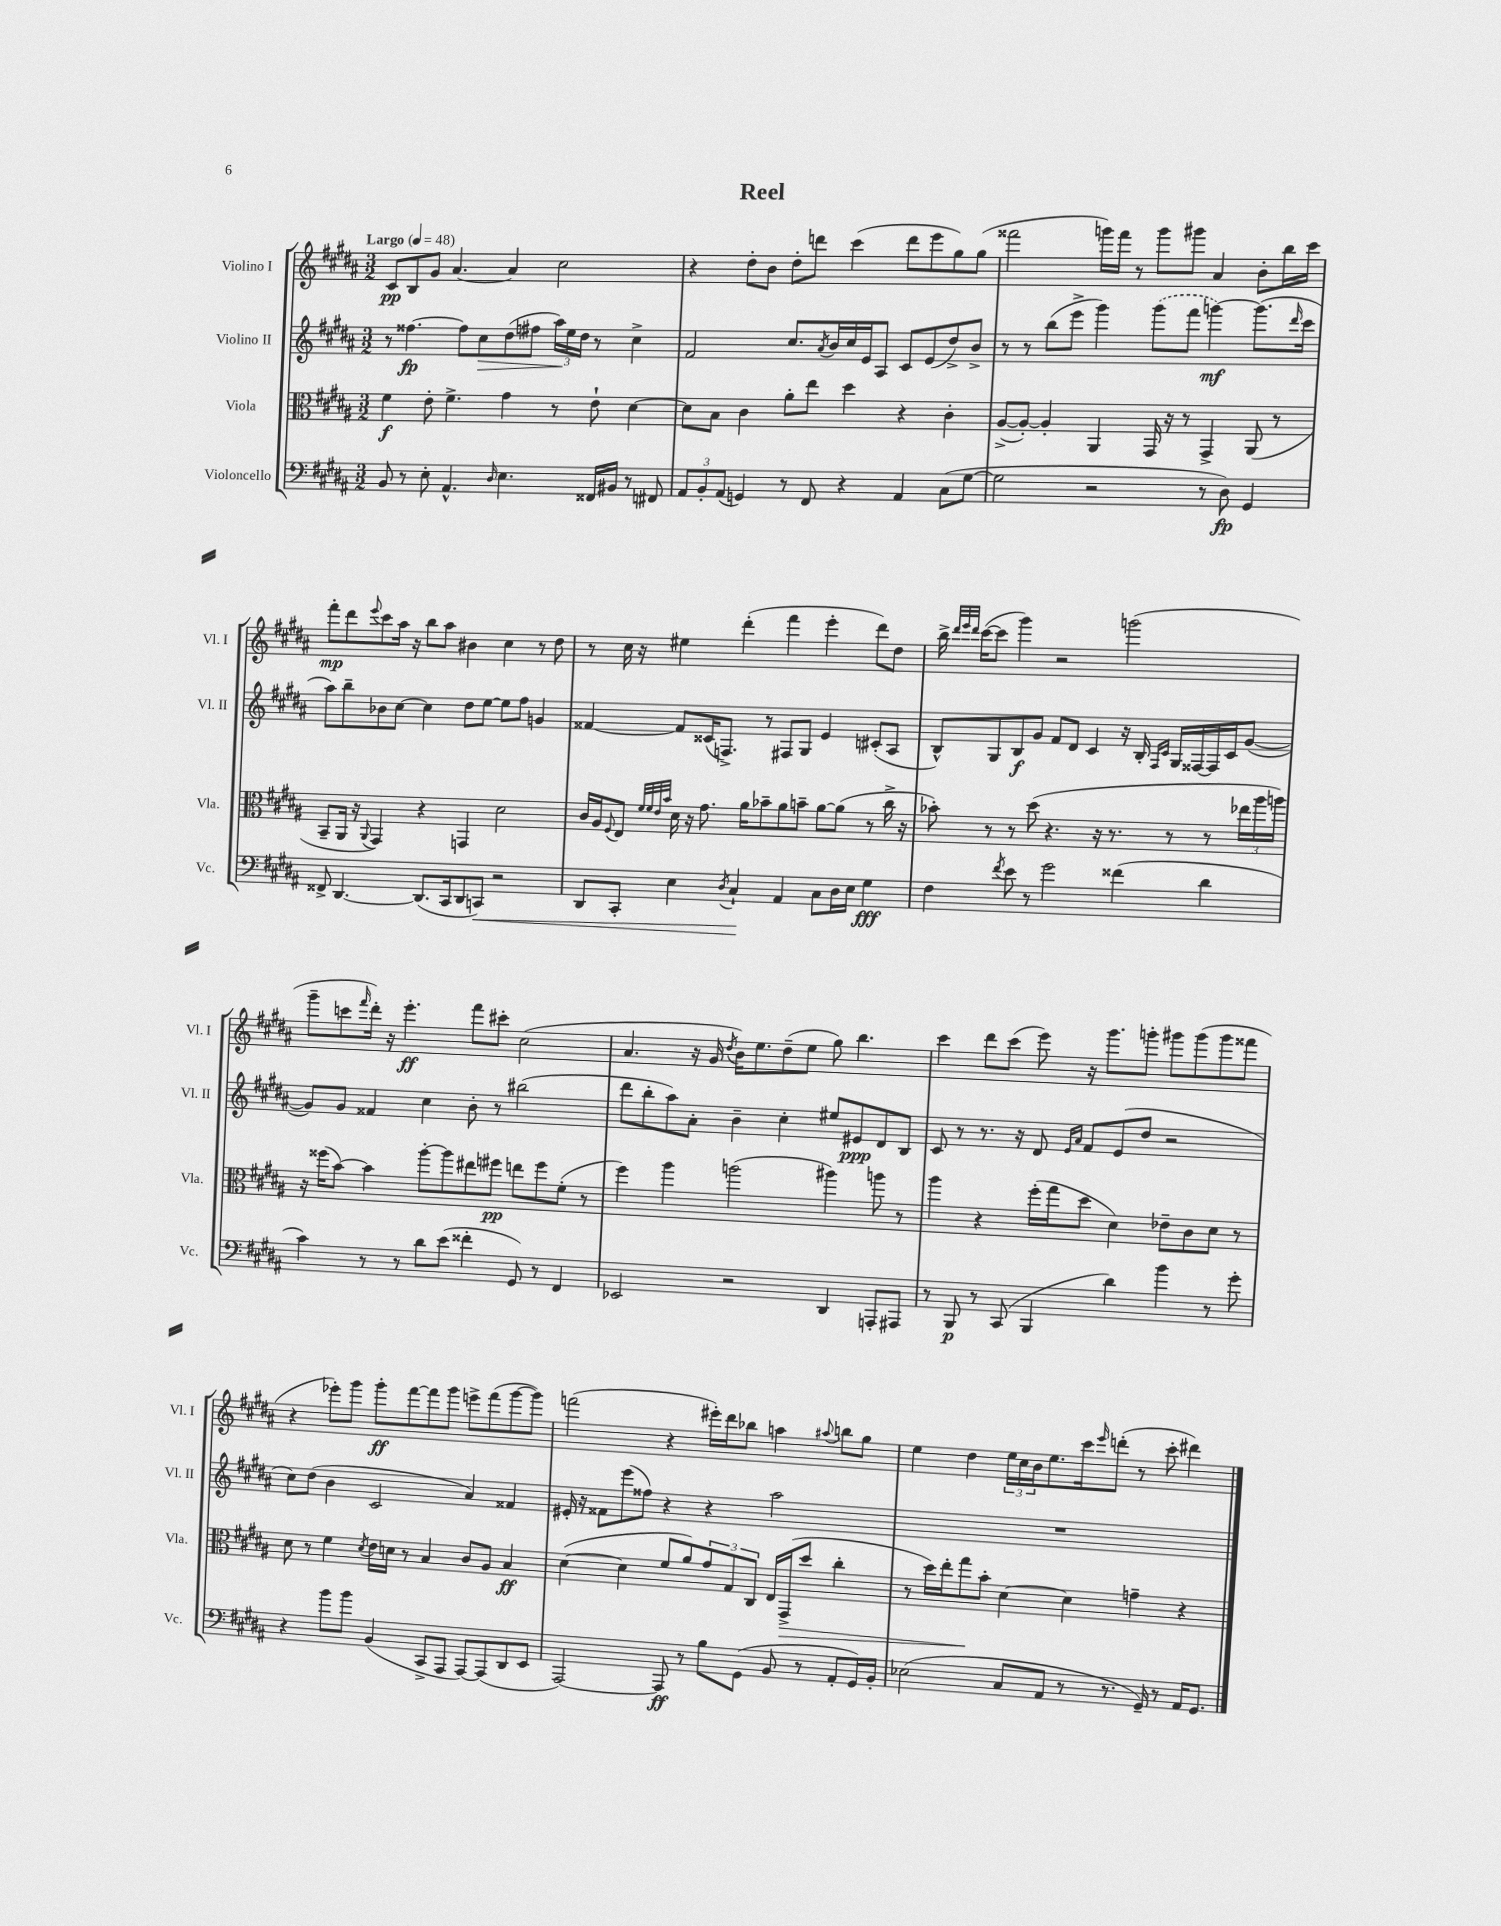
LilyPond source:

\header { title = "Reel" }
<<
\new StaffGroup <<
\new Staff = "s0" \with { instrumentName = "Violino I" shortInstrumentName = "Vl. I" } {
    \clef treble \key b \major \numericTimeSignature \time 3/2 \tempo "Largo" 4 = 48
    cis'8\pp b8 gis'8 ais'4.~ ais'4 cis''2 |
    r4 dis''8-. b'8 dis''8-. d'''8 cis'''4( d'''8 e'''8 gis''8) gis''8( |
    fisis'''2 g'''16) fisis'''16 r8 g'''8 gis'''8 ais'4 b'8-. b''16 cis'''16 |
    fis'''8-.\mp dis'''8 \appoggiatura { e'''8 } cis'''8 ais''16 r16 b''8 ais''8 bis'4 cis''4 r8 dis''8 |
    r8 cis''16 r16 eis''4 dis'''4-.( fis'''4 e'''4-. dis'''8) dis''8 |
    b''16-> \grace { dis'''32 e'''32 dis'''32 } cis'''16~( cis'''8 gis'''4) r2 g'''2( |
    gis'''8-- c'''8 \grace { fis'''16 } dis'''16-.) r16 e'''4.-.\ff fis'''8 cis'''8-. cis''2( |
    ais'4. r16 gis'16 \acciaccatura { dis''8 } b'16) e''8. dis''8--( e''8 gis''8) b''4. |
    cis'''4 dis'''8 cis'''8( e'''8) r16 gis'''8. g'''8-. gis'''8 gis'''8( gis'''8 fisis'''8 |
    r4 ees'''8-.) gis'''8 gis'''8-.\ff fis'''8~ fis'''8 gis'''8 e'''8-> fis'''8( gis'''8~ gis'''8) |
    f'''2( r4 eis'''16-.) dis'''16 bes''8 a''4 \appoggiatura { ais''8 } b''8 gis''8 |
    e''4 dis''4 \tuplet 3/2 { e''16 cis''16 b'16 } e''8. cis'''16 \grace { e'''16 } d'''8-.( r8 cis'''8-. dis'''4) \bar "|." |
}
\new Staff = "s1" \with { instrumentName = "Violino II" shortInstrumentName = "Vl. II" } {
    \clef treble \key b \major \numericTimeSignature \time 3/2
    r8 fisis''4.~\fp fisis''8 cis''8\> dis''8( fis''8 \tuplet 3/2 { ais''16\!) e''16 dis''16 } r8 cis''4-> |
    fis'2 cis''8. \acciaccatura { ais'8 } b'16 cis''16 e'16 ais8 cis'8 e'8( dis''8->) b'8-> |
    r8 r8 b''8( e'''8-> gis'''4) \once \slurDashed gis'''8( fis'''8 g'''4~\mf) g'''8.( \grace { dis'''16 } cis'''16 |
    ais''8) b''8-- bes'8 cis''8~ cis''4 dis''8 e''8~ e''8 fis''8 g'4 |
    fisis'4~ fisis'8 cisis'16( f8.->) r8 fis8 gis8 e'4 cis'8-.( ais8 |
    b8-^) gis8 b8\f gis'8 fis'8 dis'8 cis'4 r16 b16-. \grace { fis16 cis'16 } gis16 fisis16~ fisis16 cis'16 gis'8~( |
    gis'8) gis'8 fisis'4 cis''4 b'8-. r8 bis''2( |
    dis'''8 b''8-. ais''8) ais'8-. b'4-- cis''4-. eis''8 eis'8\ppp dis'8 b8 |
    cis'8 r8 r8. r16 dis'8 \grace { e'16 ais'16 } fis'8 e'8( dis''8 r2 |
    cis''8) dis''8( b'4 cis'2 ais'4) fisis'4 |
    eis'16-. r16 fisis'8 e'''8( fisis''8) r4 r4 ais''2 |
    R1. \bar "|." |
}
\new Staff = "s2" \with { instrumentName = "Viola" shortInstrumentName = "Vla." } {
    \clef alto \key b \major \numericTimeSignature \time 3/2
    fis'4\f e'8-. fis'4.-> gis'4 r8 e'8-! dis'4~ |
    dis'8 b8 cis'4 ais'8-. e''8 dis''4 r4 cis'4-. |
    ais8~->( ais8~-.) ais4-. ais,4 gis,16 r16 r8 gis,4-> ais,8( r8 |
    b,8-- ais,16 r16 \appoggiatura { ais,8 } gis,4) r4 g,4 dis'2 |
    cis'16 ais16 \appoggiatura { fis8 } e8 \grace { fis'32 fis'32 e'32 b'32 } dis'16 r16 gis'8. ais'16 bes'8-- ais'8 b'8-- ais'8~ ais'8( r8 cis''16-> r16 |
    bes'8-.) r8 r8 dis''8( r4. r16 r8. r8 r8 \tuplet 3/2 { ees''16 ais''16 a''16) } |
    r16 fisis''16( b'8~) b'4 ais''8~-. ais''8 eis''8 fis''8\pp e''8 fis''8 fis'8-.( r8 |
    fis''4) ais''4 a''2( ais''4) a''8 r8 |
    ais''4 r4 fis''16-.( gis''16 dis''8 dis'4) ees'8-- cis'8 dis'8 r8 |
    dis'8 r8 fis'4 \acciaccatura { dis'8 } e'16 d'16 r8 b4 cis'8 ais8 b4\ff |
    dis'4~( dis'4 fis'8 ais'8) \tuplet 3/2 { gis'8 gis8 cis8 } e16 gis,16->\>( dis''8 cis''4-. |
    r8 dis''16) e''16-. gis''8\! b'8-. dis'4~ dis'4 g'4-- r4 \bar "|." |
}
\new Staff = "s3" \with { instrumentName = "Violoncello" shortInstrumentName = "Vc." } {
    \clef bass \key b \major \numericTimeSignature \time 3/2
    b,8 r8 e8-. ais,4.-^ \grace { dis16 } e4. fisis,16 bis,16 r8 fis,8 |
    \tuplet 3/2 { ais,8 b,8-. ais,8( } g,4) r8 fis,8 r4 ais,4 cis8( gis8~ |
    gis2 r2 r8 dis8\fp) gis,4 |
    fisis,8-> dis,4.~ dis,8.( cis,16 dis,8 c,8\<) r2 |
    dis,8 cis,8-. e4 \acciaccatura { dis8 } cis4-!\! ais,4 cis8 dis16 e16 gis4\fff |
    fis4 \acciaccatura { fis'8 } e'8 r8 gis'2 fisis'4( dis'4 |
    cis'4) r8 r8 dis'8 e'8( fisis'4-. gis,8) r8 fis,4 |
    ees,2 r2 dis,4 a,,8-. ais,,8 |
    r8 b,,8\p r8 cis,8( b,,4 dis'4) b'4 r8 gis'8-. |
    r4 b'8 b'8 b,4( cis,8-> ais,,8 ais,,8~) ais,,8( dis,8 e,8 |
    ais,,2~) ais,,8\ff r8 b8 gis,8( b,8 r8 ais,8-. gis,16) b,16-. |
    ees2( cis8 ais,8 r8 r8. gis,16--) r8 ais,16 gis,8. \bar "|." |
}
>>
>>
\layout { \context { \Score \remove "Bar_number_engraver" } }
